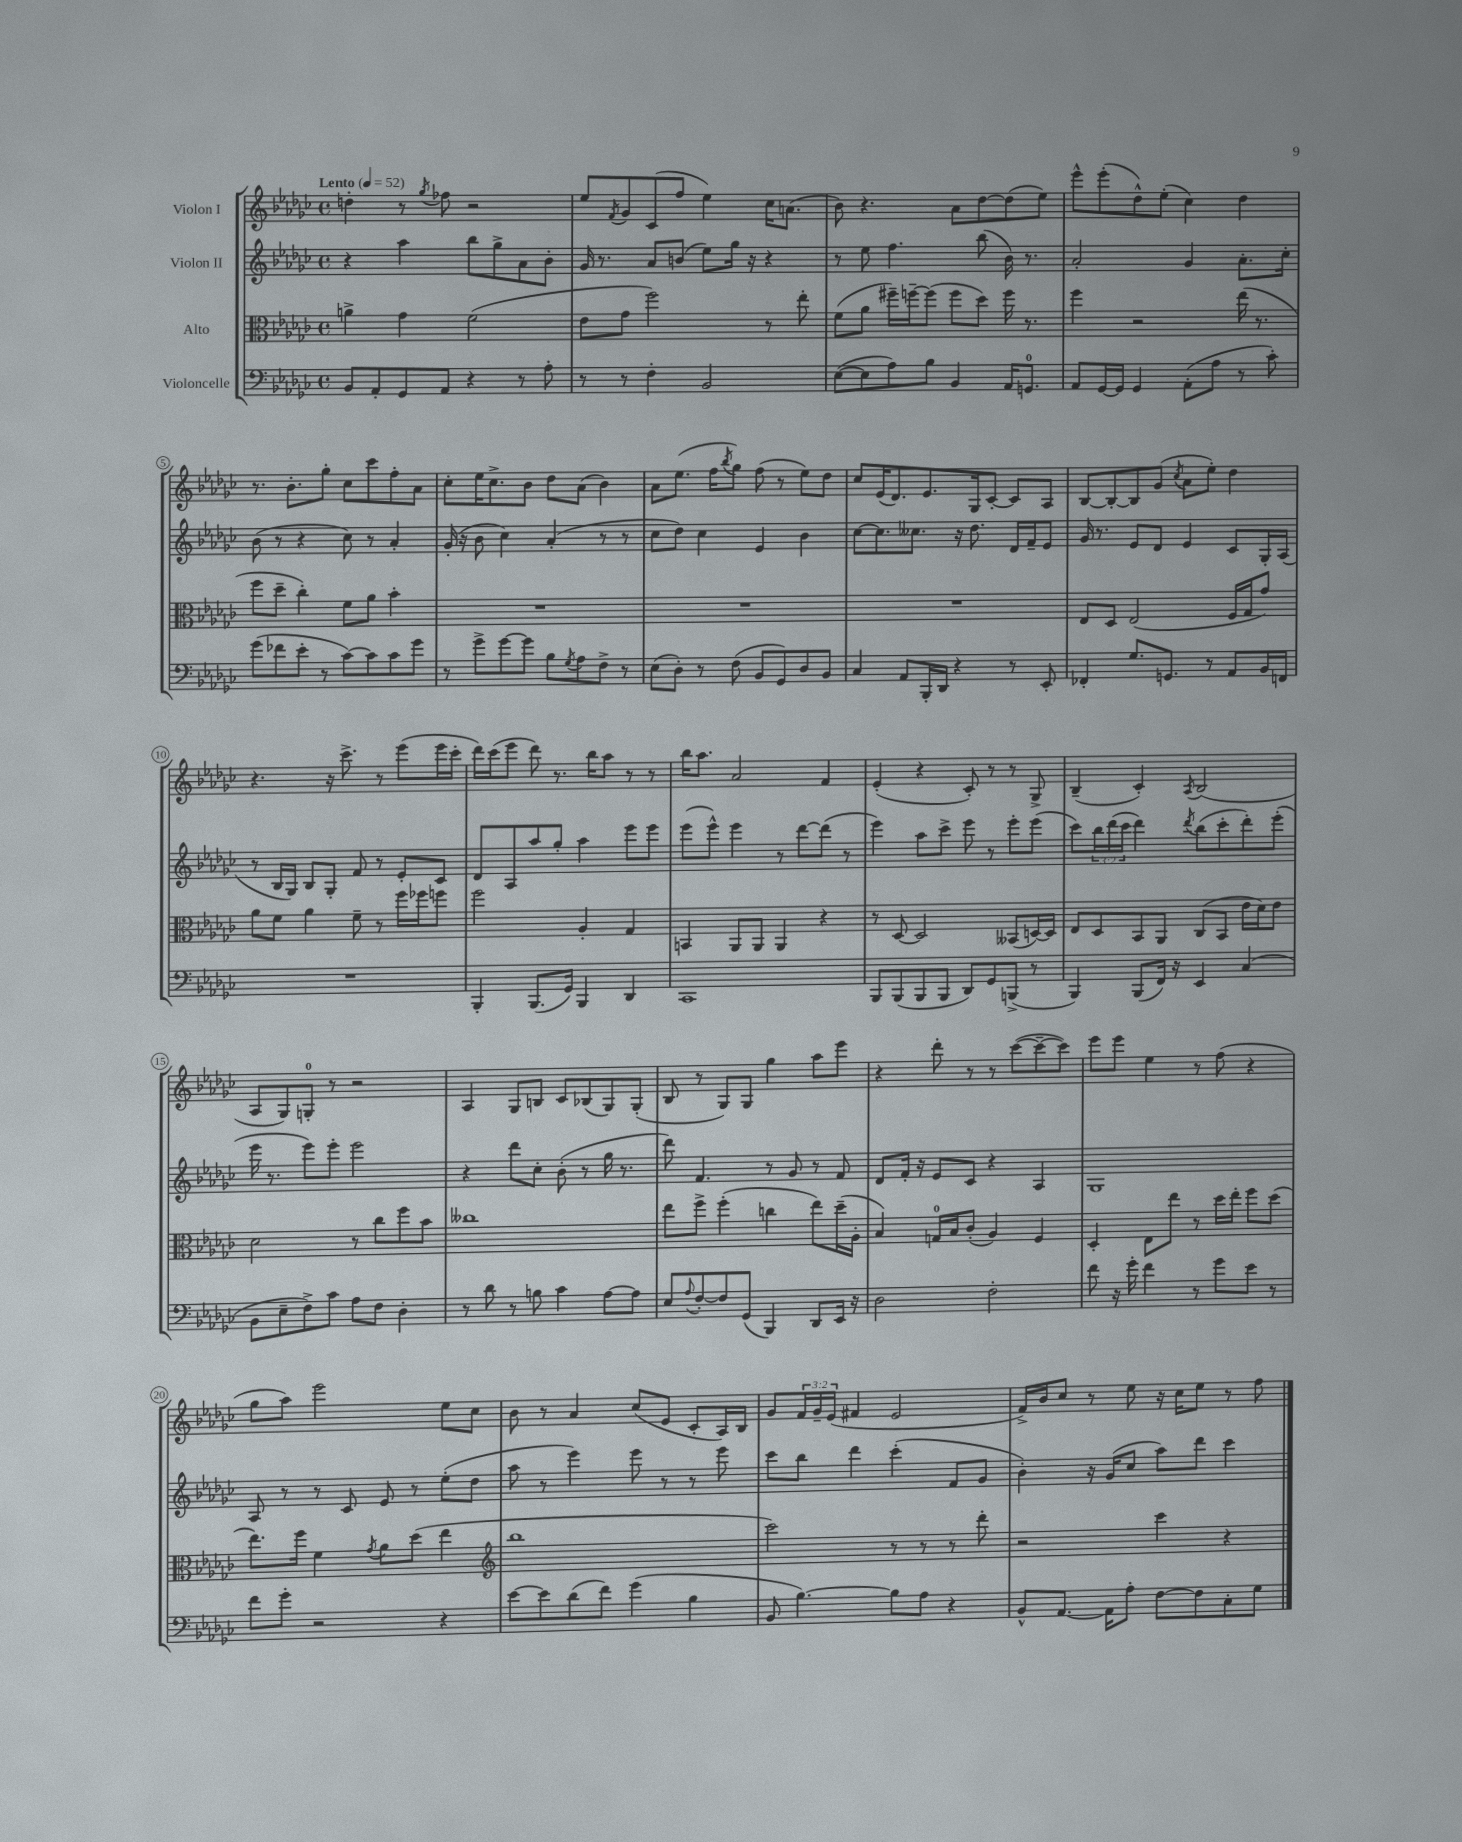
<<
\new StaffGroup <<
\new Staff = "s0" \with { instrumentName = "Violon I" } {
    \clef treble \key ges \major \defaultTimeSignature \time 4/4 \override Staff.TupletNumber.text = #tuplet-number::calc-fraction-text \tempo "Lento" 4 = 52
    d''4-. r8 \acciaccatura { ges''8 } fes''8 r2 |
    ees''8 \acciaccatura { f'8 } ges'8 ces'8( f''8 ees''4) ces''16 a'8.( |
    bes'8) r4. aes'8 des''8~ des''8( ees''8) |
    ees'''8-^ ees'''8-.( des''8-^) ees''8-.( ces''4) des''4 |
    r8. bes'8.-. ges''8-. ces''8 ces'''8 f''8-. aes'8 |
    ces''8-. ees''16 ces''8.-> bes'8 des''8 aes'8( bes'4) |
    aes'8 ees''8.( f''16 \acciaccatura { bes''8 } ges''8) f''8( r8 ees''8) des''8 |
    ces''8 ees'16( des'8.) ees'8. ges16 ces'8~-. ces'8 aes8 |
    bes8~ bes8~-. bes8 ges'8( \acciaccatura { ces''8 } aes'8 ees''8-.) des''4 |
    r4. r16 ces'''8.-> r8 ees'''8( ees'''16 ces'''16-. |
    des'''16) ces'''16( ees'''8 des'''8) r8. bes''16 aes''8 r8 r8 |
    bes''16 aes''8. aes'2 f'4 |
    ees'4-.( r4 ces'8-.) r8 r8 ges8-> |
    bes4--( ces'4-.) \acciaccatura { aes8 } bes2( |
    aes8 ges8) g8-0-. r8 r2 |
    aes4 ges8 b8 ces'8 bes8( ges8) ges8-.( |
    bes8 r8 ges8) ges8 ges''4 aes''8 ees'''8 |
    r4 des'''8-. r8 r8 ces'''8~( ces'''8~-- ces'''8) |
    ees'''8 ees'''8 ees''4 r8 f''8( r4 |
    ges''8 aes''8) ees'''2 ees''8 ces''8 |
    bes'8 r8 aes'4 ces''8( ees'8 ces'8-. aes16) bes16 |
    ges'8 \tuplet 3/2 { f'16 ges'16-- ees'16( } fis'4 ees'2 |
    f'16->) bes'16 ces''8 r8 ees''8 r16 ces''16 ees''8 r8 f''8 \bar "|." |
}
\new Staff = "s1" \with { instrumentName = "Violon II" } {
    \clef treble \key ges \major \defaultTimeSignature \time 4/4 \override Staff.TupletNumber.text = #tuplet-number::calc-fraction-text
    r4 aes''4 bes''8 ges''8-> aes'8 bes'8-. |
    ges'16 r8. aes'8 b'8( ees''8) ges''16 r16 r4 |
    r8 ees''8 f''4. bes''8( bes'16) r8. |
    aes'2-. ges'4 aes'8.-. ces''16-. |
    bes'8( r8 r4 ces''8) r8 aes'4-. |
    ges'16-.( r16 bes'8 ces''4) aes'4-.( r8 r8 |
    ces''8 des''8) ces''4 ees'4 bes'4 |
    ces''8~ ces''8. ceses''8. r16 des''8. des'16 f'16-- ees'8 |
    ges'16 r8. ees'8 des'8 ees'4 ces'8 ges16-. aes16( |
    r8 bes16 ges16) bes8 ges8-. f'8 r8 ees'8-. ces'8 |
    des'8 aes8 aes''8 ges''8-. aes''4 ees'''8 ees'''8 |
    ees'''8( ees'''8-^) ees'''4 r8 des'''8~ des'''8( r8 |
    ees'''4) aes''8 ces'''8-> ees'''8 r8 ees'''8-. ees'''8( |
    ces'''8) \tuplet 3/2 { bes''16 des'''16( ces'''16 } des'''4) \acciaccatura { des'''8 } bes''8( ces'''8-. des'''8-.) ees'''8-.( |
    ees'''16 r8. ees'''8) ees'''8-. ees'''2 |
    r4 des'''8 ces''8-. bes'8-.( r8 ges''16 r8. |
    des'''8) f'4. r8 ges'8 r8 f'8 |
    des'8 f'16-. r16 ees'8 ces'8 r4 aes4 |
    ges1 |
    aes8 r8 r8 ces'8 ees'8 r8 ees''8-.( des''8 |
    aes''8 r8 ees'''4) ees'''8 r8 r8 ees'''8 |
    ces'''8 bes''8 des'''4 ces'''4-.( f'8 ges'8 |
    bes'4-.) r16 ges'16( ces''8 aes''8) des'''8 ces'''4 \bar "|." |
}
\new Staff = "s2" \with { instrumentName = "Alto" } {
    \clef alto \key ges \major \defaultTimeSignature \time 4/4
    a'4-> ges'4 f'2( |
    ees'8 ges'8 f''2) r8 ees''8-. |
    f'8( aes'8 fis''16--) f''16~-- f''8( f''8 des''8) f''16 r8. |
    f''4 r2 ees''16( r8. |
    f''8 des''8-- ces''4-.) f'8 aes'8 bes'4-. |
    R1 |
    R1 |
    R1 |
    ees8 des8 ees2( f16 ges16 ges'8) |
    aes'8 f'8 aes'4 f'8-- r8 f''16 fes''16 f''8 |
    f''2 aes4-. ges4 |
    b,4 aes,8 aes,8 aes,4 r4 |
    r8 des8~ des2 beses,8( d16~) d16 |
    ees8 des8 bes,8 aes,8 ces8( bes,8 ees'16 des'16) ees'8 |
    des'2 r8 ces''8 f''8 bes'8 |
    ceses''1 |
    ees''8 f''8-> f''4-.( c''4 ees''8) des''16--( aes16-. |
    bes4) g16-0 bes16 ces'8-.( aes4) f4 |
    des4-. ees8 ees''8 r8 des''16 ees''16-. f''8 des''8( |
    ees''8.) f''16 f'4 \acciaccatura { ges'8 } aes'8 des''8( ees''4 |
    \clef treble bes''1 |
    ces'''2) r8 r8 r8 des'''8-. |
    r2 ces'''4 r4 \bar "|." |
}
\new Staff = "s3" \with { instrumentName = "Violoncelle" } {
    \clef bass \key ges \major \defaultTimeSignature \time 4/4
    bes,8 aes,8-. ges,8 aes,8 r4 r8 aes8-. |
    r8 r8 f4-. bes,2 |
    ees8~( ees8 aes8) bes8 bes,4 aes,16 g,8.-0 |
    aes,8 ges,16~ ges,16 ges,4 aes,8-.( aes8 r8 ces'8-.) |
    ges'8( fes'8 ees'8-. r8 ces'8~) ces'8 ces'8 ges'8 |
    r8 ges'8-> ges'8~ ges'8 bes8 \acciaccatura { ges8 } aes8 f8-> r8 |
    ees8( des8-.) r8 f8( bes,8 ges,8) des8 bes,8 |
    ces4 aes,8 bes,,16-. des,16 r4 r8 ees,8-. |
    fes,4-. ges8. g,8. r8 aes,8 bes,16 f,16 |
    R1 |
    bes,,4-. bes,,8.( ges,16) bes,,4 des,4 |
    ces,1 |
    bes,,8 bes,,8( bes,,8 bes,,8 des,8) ges,8 b,,8->( r8 |
    bes,,4) bes,,8( f,16) r16 ees,4 ces4( |
    bes,8 ees8-- f8->) ces'8 aes8 f8 des4-. |
    r8 des'8 r8 b8 ces'4 aes8~ aes8 |
    ees8 \appoggiatura { aes8 } f8~-. f8 ges,8( bes,,4) des,8 ees,16 r16 |
    des2 f2-. |
    f'8 r16 ges'16-. f'4 r8 ges'8 ees'8 r8 |
    f'8 ges'8-. r2 r4 |
    ees'8~ ees'8 des'8( f'8) ges'4( bes4 |
    bes,8 bes4.~) bes8 aes8 r4 |
    bes,8-^ aes,8.~ aes,16 aes8-. f8~ f8 ces8-. ges8 \bar "|." |
}
>>
>>
\layout { \context { \Score \override BarNumber.stencil = #(make-stencil-circler 0.1 0.3 ly:text-interface::print) } }
